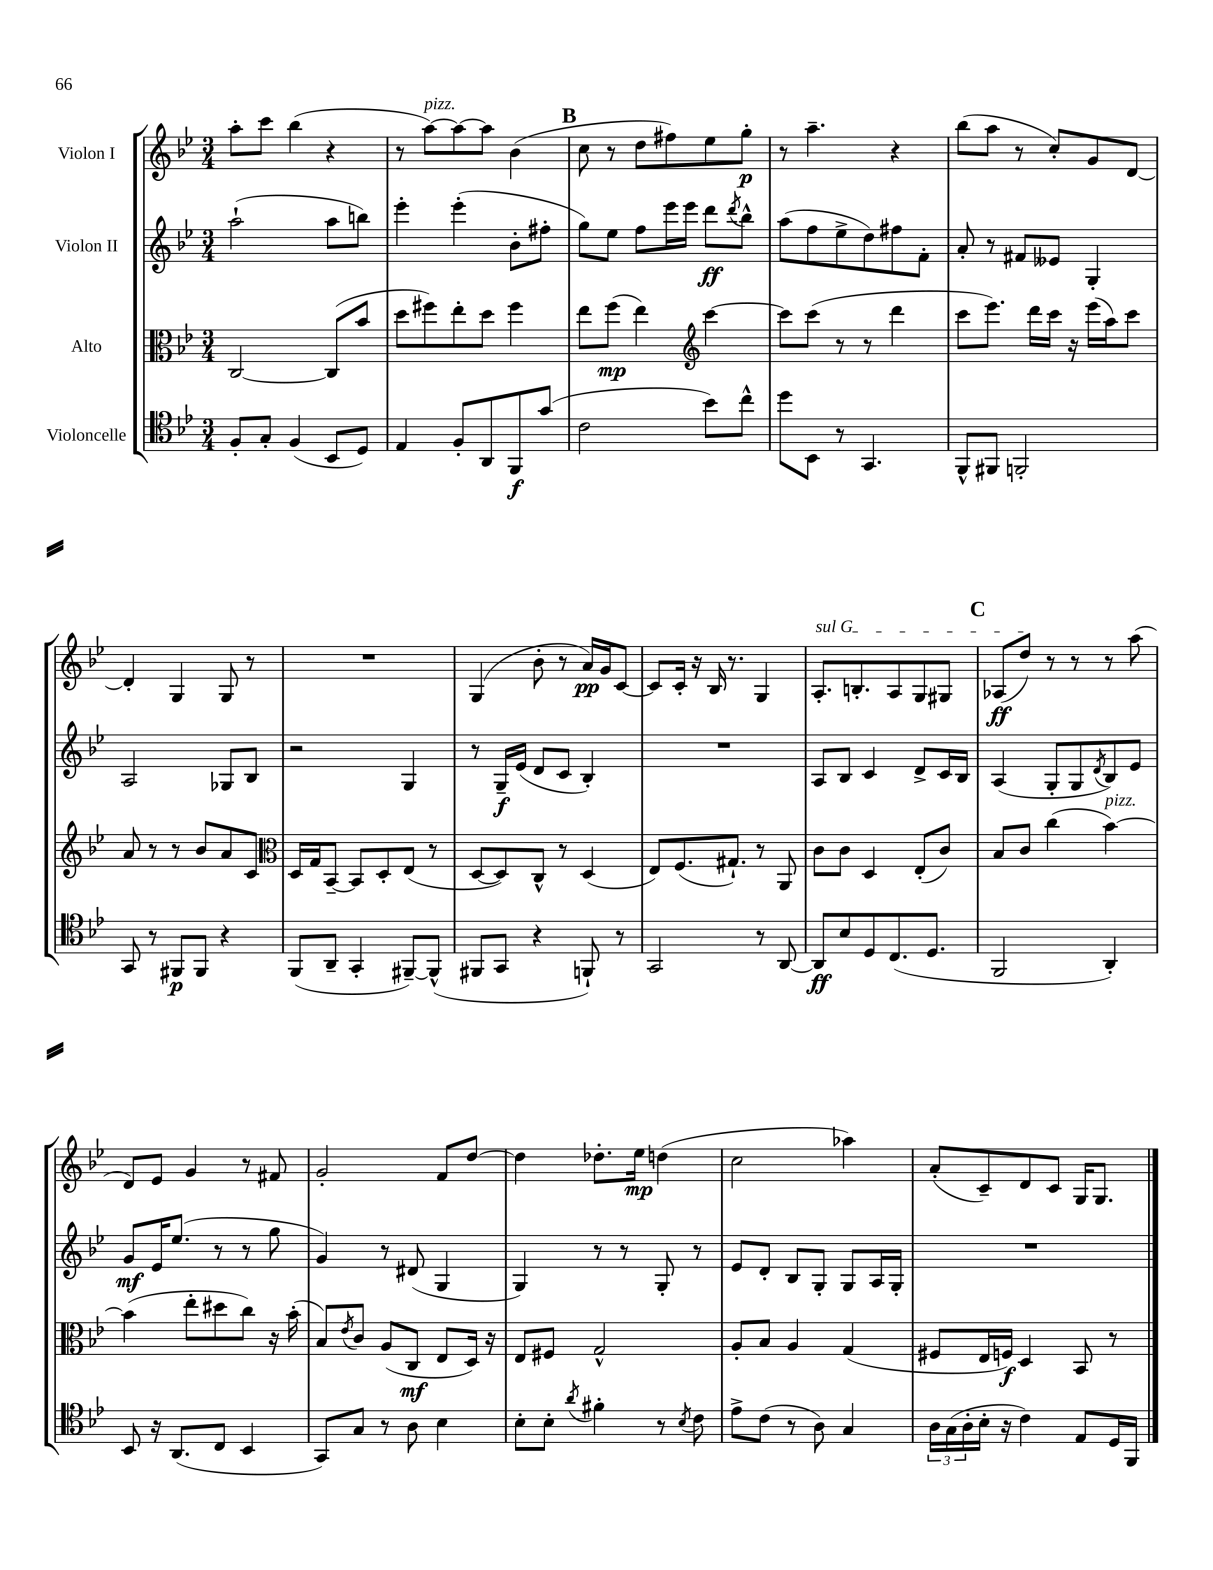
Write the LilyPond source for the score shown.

<<
\new StaffGroup <<
\new Staff = "s0" \with { instrumentName = "Violon I" } {
    \clef treble \key bes \major \numericTimeSignature \time 3/4
    a''8-. c'''8 bes''4( r4 |
    r8 a''8~^\markup { \italic "pizz." }) a''8~ a''8 bes'4( |
    \mark \markup { \bold "B" } c''8 r8 d''8 fis''8) ees''8 g''8-.\p |
    r8 a''4.-- r4 |
    bes''8( a''8 r8 c''8-.) g'8 d'8~ |
    d'4-. g4 g8 r8 |
    R2. |
    g4( bes'8-. r8 a'16\pp) g'16 c'8~ |
    c'8 c'16-. r16 bes16 r8. g4 |
    \once \override TextSpanner.bound-details.left.text = \markup { \italic "sul G" } a8.-.\startTextSpan b8.-. a8 g8 gis8 |
    \mark \markup { \bold "C" } aes8\ff( d''8\stopTextSpan) r8 r8 r8 a''8( |
    d'8) ees'8 g'4 r8 fis'8 |
    g'2-. f'8 d''8~ |
    d''4 des''8.-. ees''16\mp d''4( |
    c''2 aes''4) |
    a'8-.( c'8--) d'8 c'8 g16 g8. \bar "|." |
}
\new Staff = "s1" \with { instrumentName = "Violon II" } {
    \clef treble \key bes \major \numericTimeSignature \time 3/4
    a''2-!( a''8 b''8) |
    ees'''4-. ees'''4-.( bes'8-. fis''8-. |
    \mark \markup { \bold "B" } g''8) ees''8 f''8 ees'''16 ees'''16 d'''8\ff \acciaccatura { d'''8 } bes''8-^ |
    a''8( f''8 ees''8-> d''8) fis''8 f'8-. |
    a'8-. r8 fis'8 eeses'8 g4-. |
    a2 ges8 bes8 |
    r2 g4 |
    r8 g16--\f ees'16( d'8 c'8 bes4-.) |
    R2. |
    a8 bes8 c'4 d'8-> c'16 bes16 |
    \mark \markup { \bold "C" } a4( g8-. g8 \acciaccatura { d'8 } bes8) ees'8 |
    g'8\mf ees'16 ees''8.( r8 r8 g''8 |
    g'4) r8 dis'8( g4 |
    g4) r8 r8 g8-. r8 |
    ees'8 d'8-. bes8 g8-. g8 a16 g16-. |
    R2. \bar "|." |
}
\new Staff = "s2" \with { instrumentName = "Alto" } {
    \clef alto \key bes \major \numericTimeSignature \time 3/4
    c2~ c8( bes'8 |
    d''8 fis''8) ees''8-. d''8 fis''4 |
    \mark \markup { \bold "B" } ees''8 f''8\mp( ees''4) \clef treble c'''4~ |
    c'''8 c'''8( r8 r8 d'''4 |
    c'''8 ees'''8.) d'''16 c'''16 r16 ees'''16( a''16) c'''8 |
    a'8 r8 r8 bes'8 a'8 c'8 |
    \clef alto d16 g16 bes,8~-- bes,8 d8-. ees8( r8 |
    d8~ d8) c8-^ r8 d4( |
    ees8) f8.( gis8.-!) r8 a,8 |
    c'8 c'8 d4 ees8-.( c'8) |
    \mark \markup { \bold "C" } bes8 c'8 c''4( bes'4~^\markup { \italic "pizz." }) |
    bes'4( ees''8-. dis''8 c''8) r16 bes'16-.( |
    bes8) \acciaccatura { ees'8 } c'8 a8( c8\mf ees8 d16) r16 |
    ees8 fis8 g2-^ |
    a8-. bes8 a4 g4( |
    fis8 ees16 f16\f) d4 bes,8 r8 \bar "|." |
}
\new Staff = "s3" \with { instrumentName = "Violoncelle" } {
    \clef tenor \key bes \major \numericTimeSignature \time 3/4
    f8-. g8-. f4( bes,8 d8) |
    ees4 f8-. a,8 f,8\f g'8( |
    \mark \markup { \bold "B" } c'2 bes'8) c''8-^ |
    d''8 bes,8 r8 g,4. |
    f,8-^ fis,8 f,2-. |
    g,8 r8 fis,8\p fis,8 r4 |
    f,8( a,8-- g,4-. fis,8~--) fis,8-^( |
    fis,8 g,8 r4 f,8-!) r8 |
    g,2 r8 a,8~ |
    a,8\ff bes8 d8 c8.( d8. |
    \mark \markup { \bold "C" } f,2 a,4-.) |
    bes,8 r16 a,8.( c8 bes,4 |
    g,8) g8 r8 a8 bes4 |
    bes8-. bes8-. \acciaccatura { a'8 } fis'4-. r8 \acciaccatura { bes8 } c'8 |
    ees'8-> c'8( r8 a8) g4 |
    \tuplet 3/2 { a16 g16( a16-. } bes16-. r16 c'4) ees8 d16 f,16 \bar "|." |
}
>>
>>
\layout { \context { \Score \remove "Bar_number_engraver" } }
